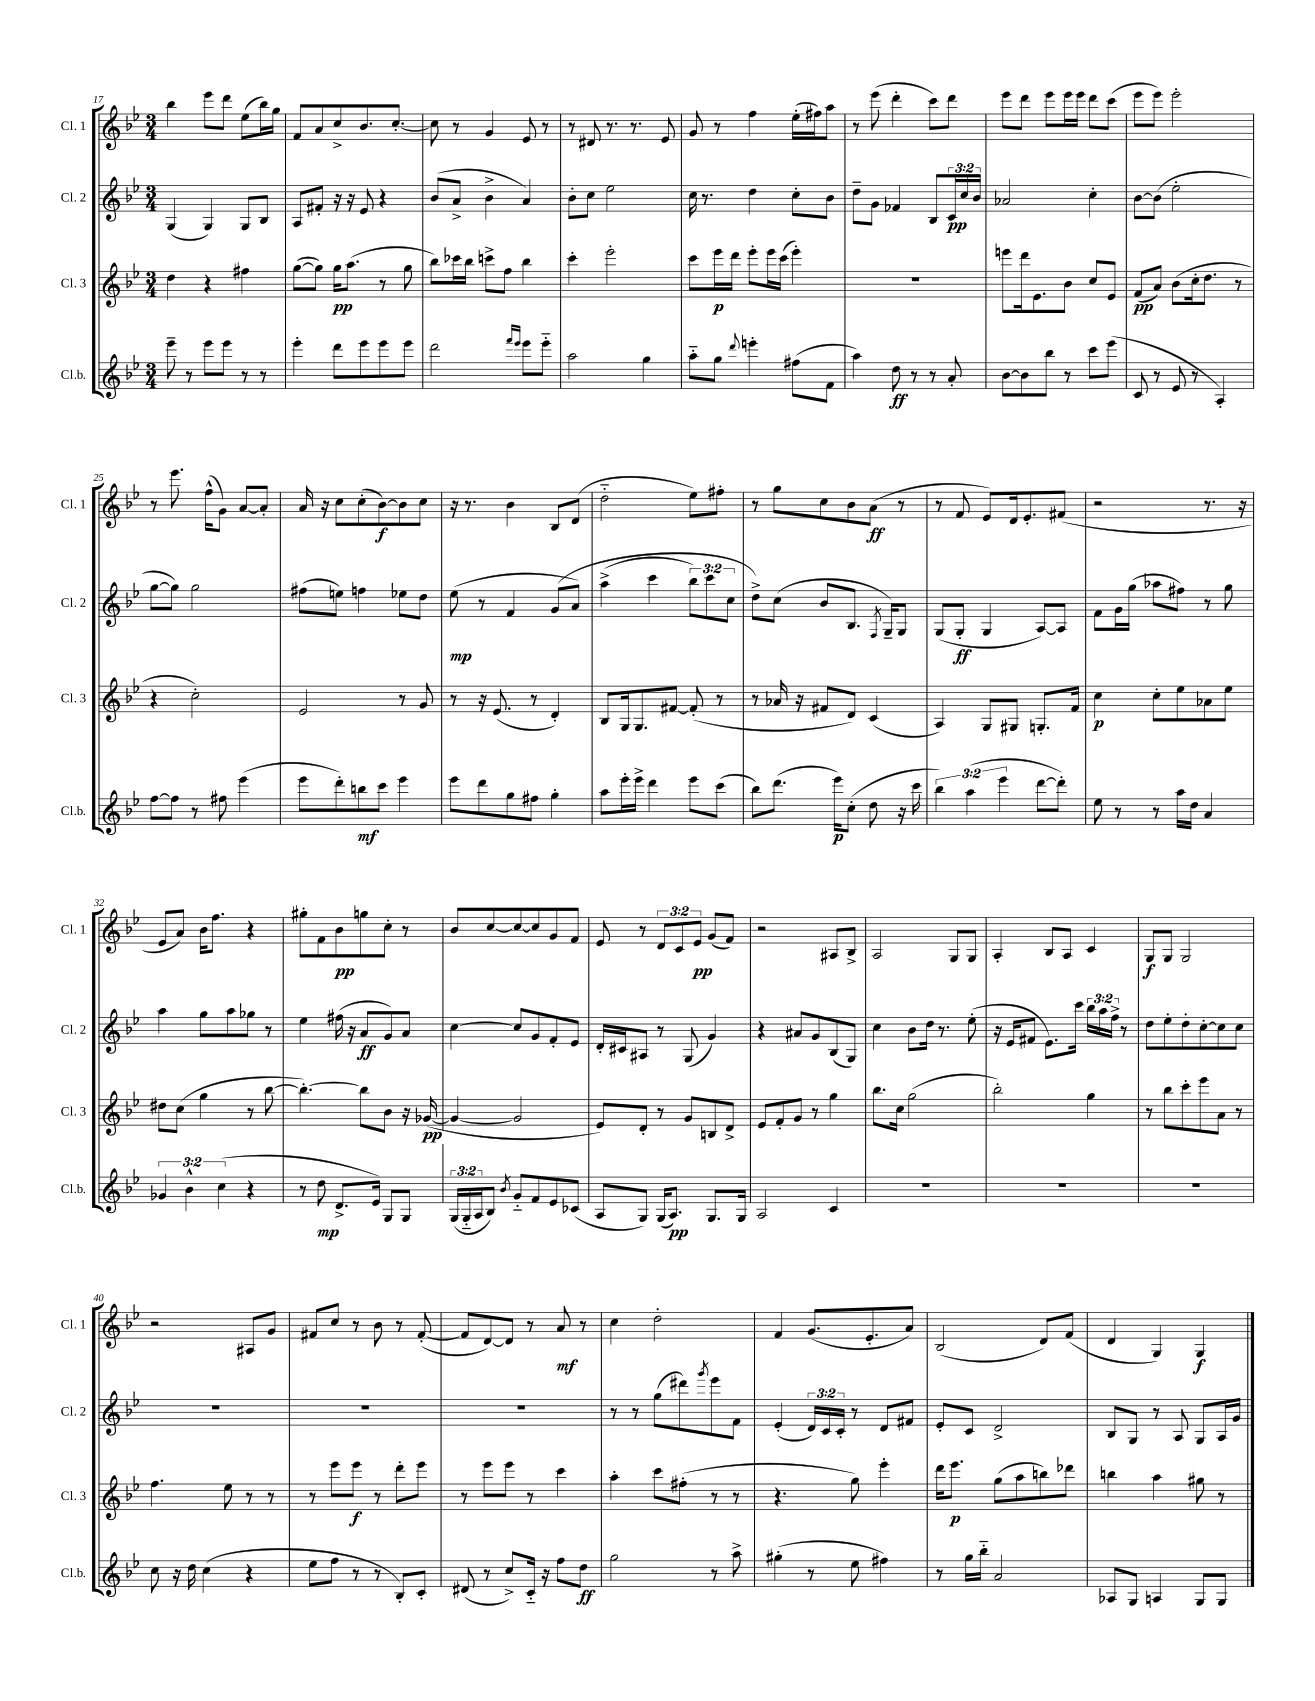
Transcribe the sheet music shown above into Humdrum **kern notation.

**kern	**dynam	**kern	**dynam	**kern	**dynam	**kern	**dynam
*part4	*part4	*part3	*part3	*part2	*part2	*part1	*part1
*staff4	*staff4	*staff3	*staff3	*staff2	*staff2	*staff1	*staff1
*I"Cl.b.	*	*I"Cl. 3	*	*I"Cl. 2	*	*I"Cl. 1	*
*I'Cl.b.	*	*I'Cl. 3	*	*I'Cl. 2	*	*I'Cl. 1	*
*clefG2	*	*clefG2	*	*clefG2	*	*clefG2	*
*k[b-e-]	*	*k[b-e-]	*	*k[b-e-]	*	*k[b-e-]	*
*M3/4	*	*M3/4	*	*M3/4	*	*M3/4	*
=17	=17	=17	=17	=17	=17	=17	=17
8eee-~\	.	4dd\	.	(4G/	.	4bb-\	.
8r	.	.	.	.	.	.	.
8eee-\L	.	4r	.	4G/)	.	8eee-\L	.
8eee-\J	.	.	.	.	.	8ddd\J	.
8r	.	4ff#X\	.	8G/L	.	(8ee-\L	.
8r	.	.	.	8B-/J	.	16bb-\L)	.
.	.	.	.	.	.	16gg\JJ	.
=18	=18	=18	=18	=18	=18	=18	=18
4eee-'\	.	([8gg\L	.	8A/L	.	8f/L	.
.	.	8gg\J])	.	8f#X'/J	.	8a/	.
8ddd\L	.	16gg\KL	pp	16r	.	8cc^/	.
.	.	(8.aa\J	.	16r	.	.	.
8eee-\	.	.	.	8e-/	.	8.b-/	.
8eee-\	.	8r	.	4r	.	.	.
.	.	.	.	.	.	[8.cc'/J	.
8eee-\J	.	8gg\	.	.	.	.	.
=19	=19	=19	=19	=19	=19	=19	=19
2ddd\	.	8bb-\L)	.	(8b-/L	.	8cc\]	.
.	.	16ccc-X\L	.	8a^/J	.	8r	.
.	.	16bb-\JJ	.	.	.	.	.
.	.	8cccn^\L	.	4b-^\	.	4g/	.
.	.	8ff\J	.	.	.	.	.
16qqfff/LL	.	.	.	.	.	.	.
16qqeee-/JJ	.	.	.	.	.	.	.
8eee-\L	.	4bb-\	.	4a/)	.	8e-/	.
8eee-\J	.	.	.	.	.	8r	.
=20	=20	=20	=20	=20	=20	=20	=20
2aa\	.	4ccc'\	.	8b-'\L	.	8r	.
.	.	.	.	8cc\J	.	8d#X/	.
.	.	2eee-'\	.	2ee-\	.	8.r	.
.	.	.	.	.	.	8.r	.
4gg\	.	.	.	.	.	.	.
.	.	.	.	.	.	8e-/	.
=21	=21	=21	=21	=21	=21	=21	=21
8aa\L	.	8ccc\L	.	16cc\	.	8g/	.
.	.	.	.	8.r	.	.	.
8gg\J	.	16eee-\L	p	.	.	8r	.
.	.	16ddd\JJ	.	.	.	.	.
8qqddd/	.	.	.	.	.	.	.
4eeen'\	.	8eee-'\L	.	4dd\	.	4ff\	.
.	.	16eee-\L	.	.	.	.	.
.	.	(16ccc\JJ	.	.	.	.	.
(8ff#X\L	.	4eee-'\)	.	8cc'\L	.	(16ee-'\LL	.
.	.	.	.	.	.	16ff#X\J)	.
8f\J	.	.	.	8b-\J	.	8aa\J	.
=22	=22	=22	=22	=22	=22	=22	=22
4aa\)	.	2.r	.	8dd~\L	.	8r	.
.	.	.	.	8g\J	.	(8eee-\	.
8dd\	ff	.	.	4f-X/	.	4ddd'\	.
8r	.	.	.	.	.	.	.
8r	.	.	.	8B-/L	.	8ccc\L)	.
8a'/	.	.	.	24c/L	pp	8ddd\J	.
.	.	.	.	24cc/	.	.	.
.	.	.	.	24b-/JJ	.	.	.
=23	=23	=23	=23	=23	=23	=23	=23
[8b-\L	.	8eeen\L	.	2a-X/	.	8eee-\L	.
8b-\]	.	16ddd\k	.	.	.	8ddd\J	.
.	.	8.e-\	.	.	.	.	.
8bb-\J	.	.	.	.	.	8eee-\L	.
8r	.	8b-\J	.	.	.	16eee-\L	.
.	.	.	.	.	.	16eee-\JJ	.
8ccc\L	.	8cc/L	.	4cc'\	.	8ddd\L	.
(8eee-\J	.	8e-/J	.	.	.	(8ccc\J	.
=24	=24	=24	=24	=24	=24	=24	=24
8c/	.	(8f/L	pp	[8b-\L	.	8eee-\L	.
8r	.	8a/J)	.	(8b-\J]	.	8eee-\J)	.
8e-/	.	(8b-\L	.	2ee-'\	.	2eee-'\	.
8r	.	16cc'\k	.	.	.	.	.
.	.	8.dd\J	.	.	.	.	.
4A'/)	.	.	.	.	.	.	.
.	.	8r	.	.	.	.	.
!!LO:LB:g=z
=25	=25	=25	=25	=25	=25	=25	=25
[8ff\L	.	4r	.	[8gg\L	.	8r	.
8ff\J]	.	.	.	8gg\J])	.	8.eee-\	.
8r	.	2cc'\)	.	2gg\	.	.	.
.	.	.	.	.	.	(16ff^^\KL	.
8ff#X\	.	.	.	.	.	8g\J)	.
(4eee-\	.	.	.	.	.	[8a/L	.
.	.	.	.	.	.	8a'/J]	.
=26	=26	=26	=26	=26	=26	=26	=26
8eee-\L	.	2e-/	.	(8ff#X\L	.	16a/	.
.	.	.	.	.	.	16r	.
8ddd'\)	.	.	.	8een\J)	.	8cc\L	.
8bbn\	mf	.	.	4ffn\	.	(8cc'\	.
8ccc\J	.	.	.	.	.	[8b-\)	f
4eee-\	.	8r	.	8ee-X\L	.	8b-\]	.
.	.	8g/	.	8dd\J	.	8cc\J	.
=27	=27	=27	=27	=27	=27	=27	=27
8eee-\L	.	8r	.	(8ee-\	mp	16r	.
.	.	.	.	.	.	8.r	.
8ddd\	.	16r	.	8r	.	.	.
.	.	(8.e-/	.	.	.	.	.
8gg\	.	.	.	4f/	.	4b-\	.
8ff#X\J	.	8r	.	.	.	.	.
4gg'\	.	4d'/)	.	(8g/L	.	8B-/L	.
.	.	.	.	8a/J)	.	(8d/J	.
=28	=28	=28	=28	=28	=28	=28	=28
8aa\L	.	8B-/L	.	(4aa^\	.	2dd\	.
16eee-'\L	.	16G/k	.	.	.	.	.
16eee-^\JJ	.	8.G/	.	.	.	.	.
4ddd\	.	.	.	4ccc\	.	.	.
.	.	[8f#X/J	.	.	.	.	.
8eee-\L	.	(8f#'/]	.	12bb-\L)	.	8ee-\L)	.
.	.	.	.	12ccc\	.	.	.
(8ccc\J	.	8r	.	.	.	8ff#X'\J	.
.	.	.	.	12cc\J	.	.	.
=29	=29	=29	=29	=29	=29	=29	=29
8bb-\L)	.	8r	.	8dd^\L)	.	8r	.
(8.ddd\J	.	16a-X/	.	(8cc\J	.	8gg\L	.
.	.	16r	.	.	.	.	.
.	.	8f#X/L	.	8b-/L	.	8cc\	.
16eee-\KL)	p	.	.	.	.	.	.
(8cc'\J	.	8d/J)	.	8.B-/J	.	8b-\	.
8dd\	.	(4c/	.	.	.	(8a\J	ff
.	.	.	.	8qF/	.	.	.
.	.	.	.	16G~/KL)	.	.	.
16r	.	.	.	8G/J	.	8r	.
16ccc\	.	.	.	.	.	.	.
=30	=30	=30	=30	=30	=30	=30	=30
6bb-\)	.	4A/)	.	(8G/L	.	8r	.
.	.	.	.	8G'/J	ff	8f/	.
(6aa\	.	.	.	.	.	.	.
.	.	8G/L	.	4G/	.	8e-/L)	.
6eee-\	.	.	.	.	.	.	.
.	.	8G#X/J	.	.	.	16d/k	.
.	.	.	.	.	.	8.e-'/	.
[8ddd\L	.	8.Gn'/L	.	[8A/L)	.	.	.
8ddd'\J])	.	.	.	8A/J]	.	(8f#X/J	.
.	.	16f/Jk	.	.	.	.	.
=31	=31	=31	=31	=31	=31	=31	=31
8ee-\	.	4cc\	p	8f\L	.	2r	.
8r	.	.	.	16g\L	.	.	.
.	.	.	.	(16gg\JJ	.	.	.
8r	.	8cc'\L	.	8aa-X\L	.	.	.
16aa\LL	.	8ee-\	.	8ff#X\J)	.	.	.
16dd\JJ	.	.	.	.	.	.	.
4a/	.	8a-X\	.	8r	.	8.r	.
.	.	8ee-\J	.	8gg\	.	.	.
.	.	.	.	.	.	16r	.
!!LO:LB:g=z
=32	=32	=32	=32	=32	=32	=32	=32
6g-X/	.	8dd#X\L	.	4aa\	.	8e-/L	.
.	.	(8cc\J	.	.	.	8a/J)	.
6b-^^\	.	.	.	.	.	.	.
.	.	4gg\	.	8gg\L	.	16b-\KL	.
.	.	.	.	.	.	8.ff\J	.
(6cc\	.	.	.	.	.	.	.
.	.	.	.	8aa\	.	.	.
4r	.	8r	.	8gg-X\J	.	4r	.
.	.	[8bb-\	.	8r	.	.	.
=33	=33	=33	=33	=33	=33	=33	=33
8r	.	4.bb-'\_)	.	4ee-\	.	8gg#X'\L	.
8dd\	mp	.	.	.	.	8f\	.
8.d^/L	.	.	.	(16ff#X\	.	8b-\	pp
.	.	.	.	16r	.	.	.
.	.	8bb-\L]	.	8a/L	ff	8ggn\	.
16e-/Jk)	.	.	.	.	.	.	.
8G/L	.	8b-\J	.	8g/)	.	8cc'\J	.
8G/J	.	16r	.	8a/J	.	8r	.
.	.	([16g-X/	pp	.	.	.	.
=34	=34	=34	=34	=34	=34	=34	=34
(24G/LL	.	4g-/_	.	[4cc\	.	8b-/L	.
24G/	.	.	.	.	.	.	.
24A/J	.	.	.	.	.	.	.
8B-/J)	.	.	.	.	.	[8cc/	.
8qb-/	.	.	.	.	.	.	.
8g/L	.	2g-/]	.	8cc/L]	.	8cc/_	.
8f/	.	.	.	8g/	.	8cc/]	.
8e-/	.	.	.	8f'/	.	8g/	.
(8c-X/J	.	.	.	8e-/J	.	8f/J	.
=35	=35	=35	=35	=35	=35	=35	=35
8A/L	.	8e-/L)	.	16d'/LL	.	8e-/	.
.	.	.	.	16c#X/J	.	.	.
8G/J)	.	8d'/J	.	8A#X/J	.	8r	.
(16G/KL	.	8r	.	8r	.	12d/L	.
8.A/J)	pp	.	.	.	.	.	.
.	.	.	.	.	.	12c/	.
.	.	8g/L	.	(8G/	.	.	.
.	.	.	.	.	.	12e-/J	pp
8.G/L	.	8Bn/	.	4g/)	.	(8g/L	.
.	.	8d^/J	.	.	.	8f/J)	.
16G/Jk	.	.	.	.	.	.	.
=36	=36	=36	=36	=36	=36	=36	=36
2A/	.	8e-/L	.	4r	.	2r	.
.	.	8f'/	.	.	.	.	.
.	.	8g/J	.	8a#X/L	.	.	.
.	.	8r	.	8g/	.	.	.
4c/	.	4gg\	.	(8B-/	.	8A#X/L	.
.	.	.	.	8G/J)	.	8B-^/J	.
=37	=37	=37	=37	=37	=37	=37	=37
2.r	.	8.bb-\L	.	4cc\	.	2A/	.
.	.	16cc\Jk	.	.	.	.	.
.	.	(2gg\	.	8b-\L	.	.	.
.	.	.	.	16dd\Jk	.	.	.
.	.	.	.	8.r	.	.	.
.	.	.	.	.	.	8G/L	.
.	.	.	.	(8ee-'\	.	8G/J	.
=38	=38	=38	=38	=38	=38	=38	=38
2.r	.	2bb-'\)	.	16r	.	4A'/	.
.	.	.	.	16e-/KL	.	.	.
.	.	.	.	8f#X/J	.	.	.
.	.	.	.	8.e-\L)	.	8B-/L	.
.	.	.	.	.	.	8A/J	.
.	.	.	.	16ccc\Jk	.	.	.
.	.	4gg\	.	24bb-\LL	.	4c/	.
.	.	.	.	24aa\	.	.	.
.	.	.	.	24ff^\JJ	.	.	.
.	.	.	.	8r	.	.	.
=39	=39	=39	=39	=39	=39	=39	=39
2.r	.	8r	.	8dd\L	.	8G/L	f
.	.	8bb-\L	.	8ee-'\	.	8G/J	.
.	.	8ccc'\	.	8dd'\	.	2G/	.
.	.	8eee-\	.	[8cc'\	.	.	.
.	.	8a\J	.	8cc\]	.	.	.
.	.	8r	.	8cc\J	.	.	.
!!LO:LB:g=z
=40	=40	=40	=40	=40	=40	=40	=40
8cc\	.	4.ff\	.	2.r	.	2r	.
16r	.	.	.	.	.	.	.
16dd\	.	.	.	.	.	.	.
(4cc\	.	.	.	.	.	.	.
.	.	8ee-\	.	.	.	.	.
4r	.	8r	.	.	.	8A#X/L	.
.	.	8r	.	.	.	8g/J	.
=41	=41	=41	=41	=41	=41	=41	=41
8ee-\L	.	8r	.	2.r	.	8f#X/L	.
8ff\J	.	8eee-\L	.	.	.	8cc/J	.
8r	.	8eee-\J	f	.	.	8r	.
8r	.	8r	.	.	.	8b-\	.
8B-'/L)	.	8ddd'\L	.	.	.	8r	.
8c'/J	.	8eee-\J	.	.	.	([8f#'/	.
=42	=42	=42	=42	=42	=42	=42	=42
(8d#X/	.	8r	.	2.r	.	8f#/L]	.
8r	.	8eee-\L	.	.	.	[8d/)	.
8cc^/L)	.	8eee-\J	.	.	.	8d/J]	.
16c/Jk	.	8r	.	.	.	8r	.
16r	.	.	.	.	.	.	.
8ff\L	.	4ccc\	.	.	.	8a/	mf
8dd\J	ff	.	.	.	.	8r	.
=43	=43	=43	=43	=43	=43	=43	=43
2gg\	.	4aa'\	.	8r	.	4cc\	.
.	.	.	.	8r	.	.	.
.	.	8ccc\L	.	(8gg\L	.	2dd'\	.
.	.	(8ff#X'\J	.	8ddd#X\)	.	.	.
.	.	.	.	8qggg/	.	.	.
8r	.	8r	.	8eee-\	.	.	.
8aa^\	.	8r	.	8f\J	.	.	.
=44	=44	=44	=44	=44	=44	=44	=44
(4gg#X'\	.	4.r	.	(4e-'/	.	4f/	.
8r	.	.	.	24d/LL)	.	(8.g/L	.
.	.	.	.	24c/	.	.	.
.	.	.	.	24c'/JJ	.	.	.
8ee-\	.	8gg\)	.	8r	.	.	.
.	.	.	.	.	.	8.e-'/	.
4ff#X\)	.	4eee-'\	.	8d/L	.	.	.
.	.	.	.	8f#X/J	.	8a/J)	.
=45	=45	=45	=45	=45	=45	=45	=45
8r	.	16ddd\KL	.	8e-'/L	.	(2B-/	.
.	.	8.eee-\J	p	.	.	.	.
16gg\LL	.	.	.	8c/J	.	.	.
16bb-\JJ	.	.	.	.	.	.	.
2a/	.	(8gg\L	.	2d^/	.	.	.
.	.	8aa\	.	.	.	.	.
.	.	8bbn\)	.	.	.	8d/L)	.
.	.	8ddd-X\J	.	.	.	(8f/J	.
=46	=46	=46	=46	=46	=46	=46	=46
8A-X/L	.	4bbn\	.	8B-/L	.	4d/	.
8G/J	.	.	.	8G/J	.	.	.
4An/	.	4aa\	.	8r	.	4G/)	.
.	.	.	.	8A/	.	.	.
8G/L	.	8gg#X\	.	8G/L	.	4G/	f
8G/J	.	8r	.	16A/L	.	.	.
.	.	.	.	16g/JJ	.	.	.
==	==	==	==	==	==	==	==
*-	*-	*-	*-	*-	*-	*-	*-
